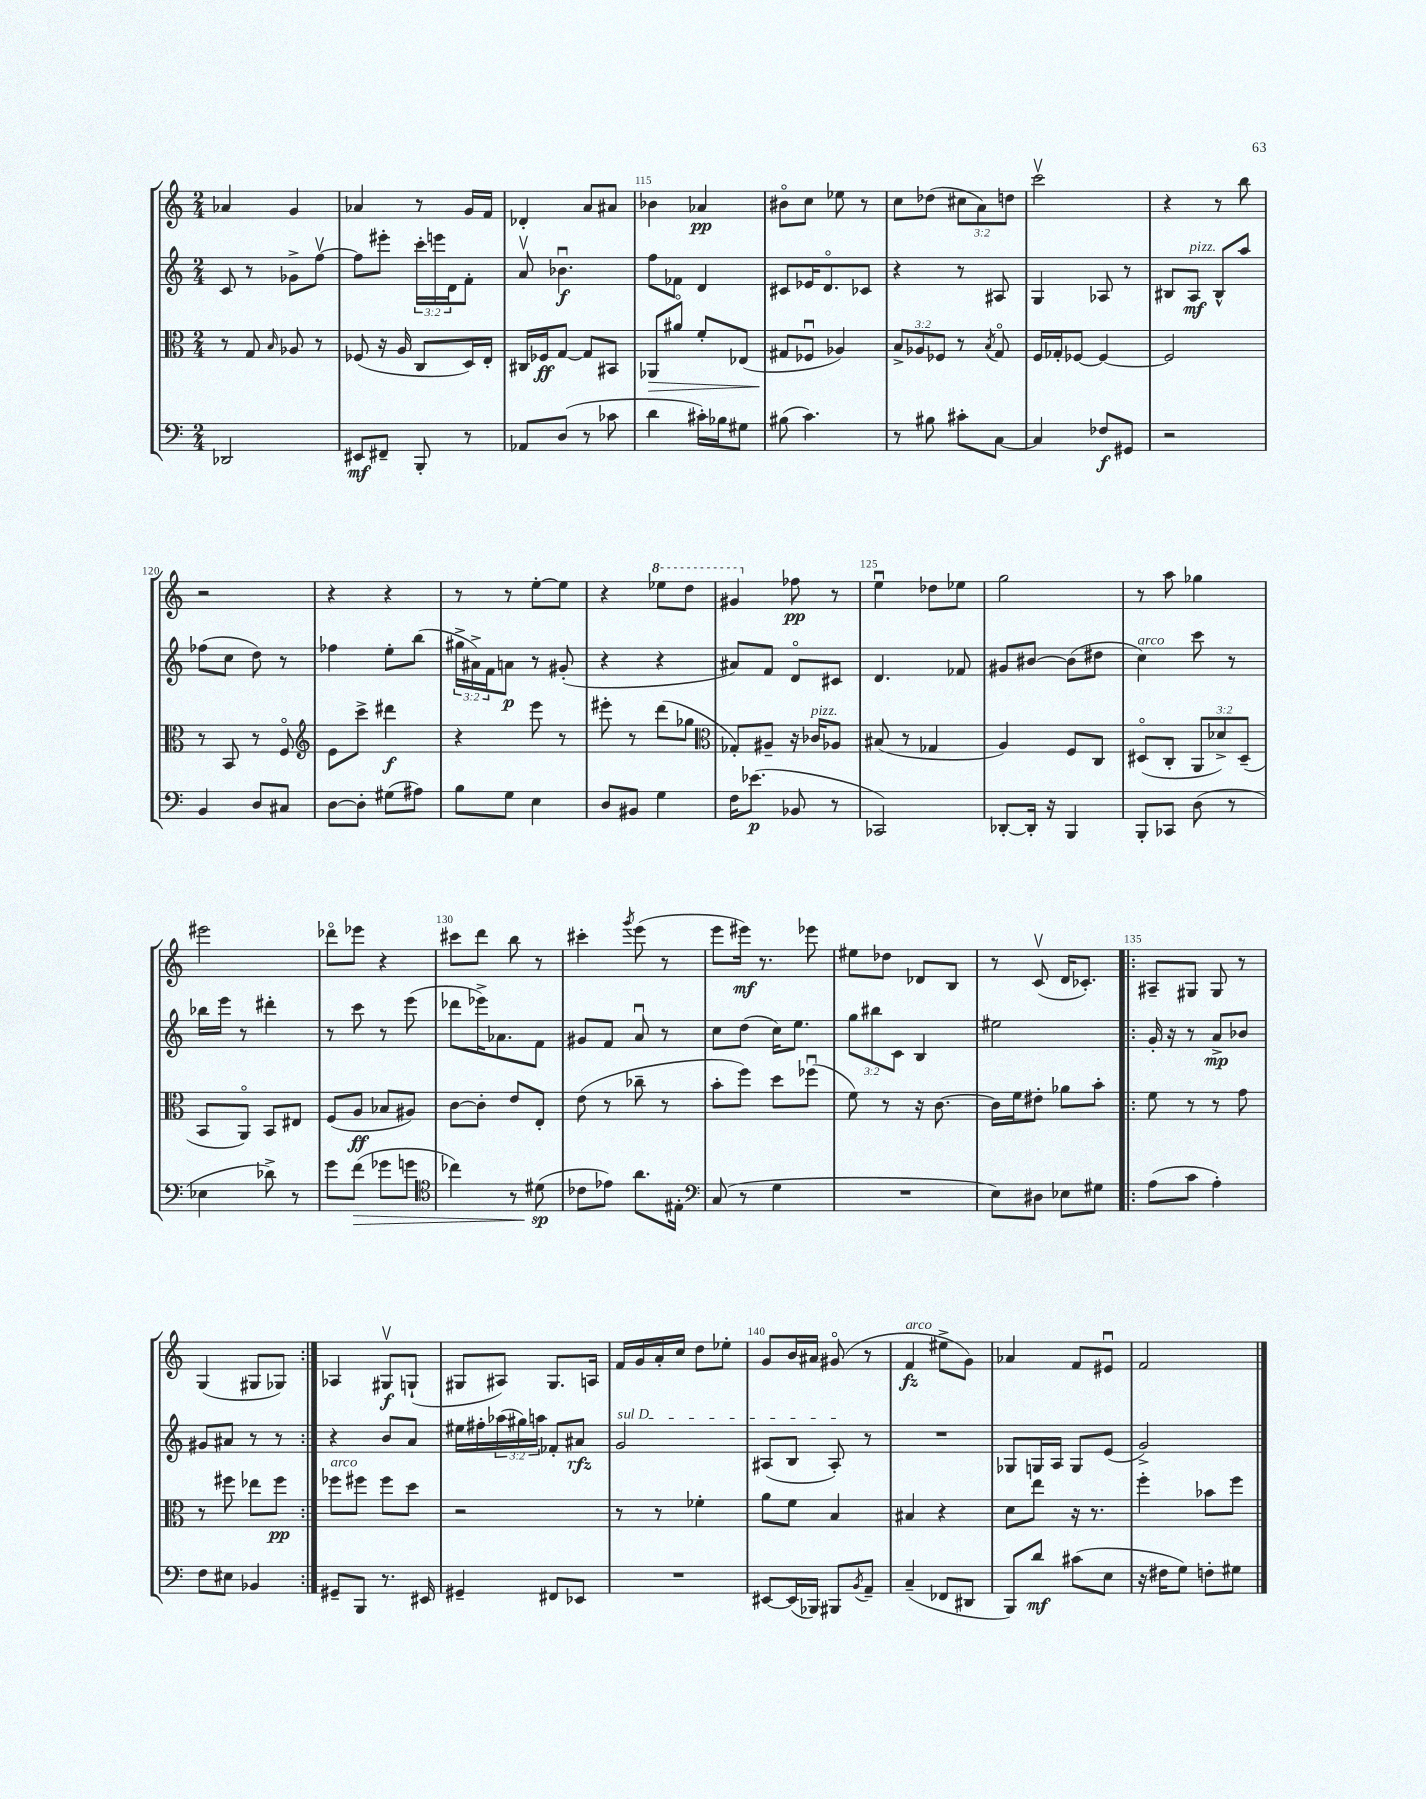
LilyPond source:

<<
\new StaffGroup <<
\new Staff = "s0" {
    \clef treble \key c \major \numericTimeSignature \time 2/4 \override Staff.TupletNumber.text = #tuplet-number::calc-fraction-text
    aes'4 g'4 |
    aes'4 r8 g'16 f'16 |
    des'4-. a'8 ais'8 |
    bes'4 aes'4\pp |
    bis'8\flageolet c''8 ees''8 r8 |
    c''8 des''8( \tuplet 3/2 { cis''8 a'8) d''8 } |
    c'''2\upbow |
    r4 r8 b''8 |
    r2 |
    r4 r4 |
    r8 r8 e''8~-. e''8 |
    r4 \ottava #1 ees'''8 d'''8 |
    gis''4 \ottava #0 fes''8\pp r8 |
    e''4\downbow des''8 ees''8 |
    g''2 |
    r8 a''8 ges''4 |
    eis'''2 |
    des'''8\flageolet ees'''8 r4 |
    cis'''8 d'''8 b''8 r8 |
    cis'''4-. \acciaccatura { g'''8 } e'''8( r8 |
    e'''8 eis'''16\mf) r8. ees'''8 |
    eis''8 des''8 des'8 b8 |
    r8 c'8\upbow( d'16 ces'8.-.) |
    \repeat volta 2 { ais8-- gis8 gis8 r8 |
    g4( gis8 ges8) | }
    aes4 gis8\upbow\f g8-!( |
    gis8 ais8) gis8. a16 |
    f'16 g'16 a'16-. c''16 d''8 ees''8-. |
    g'8 b'16 ais'16 gis'8\flageolet( r8 |
    f'4\fz^\markup { \italic "arco" } eis''8-> g'8) |
    aes'4 f'8 eis'8\downbow |
    f'2 \bar "|." |
}
\new Staff = "s1" {
    \clef treble \key c \major \numericTimeSignature \time 2/4 \override Staff.TupletNumber.text = #tuplet-number::calc-fraction-text
    c'8 r8 ges'8-> f''8~\upbow |
    f''8 eis'''8-. \tuplet 3/2 { c'''16-. e'''16 d'16 } f'8-. |
    a'8\upbow bes'4.\downbow\f |
    f''8 fes'8 d'4 |
    cis'8 ees'16 d'8.\flageolet ces'8 |
    r4 r8 ais8 |
    g4 aes8 r8 |
    bis8 a8\mf^\markup { \italic "pizz." } bis8-^ a''8 |
    fes''8( c''8 d''8) r8 |
    fes''4 e''8-. b''8( |
    \tuplet 3/2 { gis''16-> ais'16->) f'16 } a'8\p r8 gis'8-.( |
    r4 r4 |
    ais'8) f'8 d'8\flageolet cis'8 |
    d'4. fes'8 |
    gis'8 bis'8~ bis'8( dis''8 |
    c''4^\markup { \italic "arco" }) c'''8 r8 |
    bes''16 e'''16 r8 dis'''4-. |
    r8 c'''8 r8 e'''8( |
    des'''8 ees'''16->) aes'8. f'8 |
    gis'8 f'8 a'8\downbow r8 |
    c''8 d''8( c''16) e''8. |
    \tuplet 3/2 { g''8 bis''8 c'8 } b4 |
    eis''2 |
    \repeat volta 2 { g'16-. r16 r8 a'8->\mp bes'8 |
    gis'8 ais'8 r8 r8 | }
    r4 b'8 a'8 |
    eis''16 fis''16-. \tuplet 3/2 { aes''16( gis''16) a''16 } fes'8-. ais'8\rfz |
    \once \override TextSpanner.bound-details.left.text = \markup { \italic "sul D" } g'2\startTextSpan |
    ais8( b8 ais8-.\stopTextSpan) r8 |
    R2 |
    ges8 g16 a16 g8 e'8( |
    g'2->) \bar "|." |
}
\new Staff = "s2" {
    \clef alto \key c \major \numericTimeSignature \time 2/4 \override Staff.TupletNumber.text = #tuplet-number::calc-fraction-text
    r8 g8 \grace { b16 } aes8 r8 |
    fes8( r16 a16 c8 d16) e16-. |
    cis16 fes16\ff g8~ g8 bis,8 |
    aes,8\> ais'8\flageolet f'8-. ees8( |
    gis8\! fes8\downbow aes4) |
    \tuplet 3/2 { b8-> aes8 fes8 } r8 \acciaccatura { b8 } g8\flageolet |
    f16 ges16-. fes8~ fes4~ |
    fes2 |
    r8 b,8 r8 f8\flageolet |
    \clef treble e'8 c'''8-> dis'''4\f |
    r4 e'''8 r8 |
    eis'''8-. r8 d'''8( ges''8 |
    \clef alto ges8-.) ais8-- r16 ces'16^\markup { \italic "pizz." } aes8 |
    bis8( r8 ges4 |
    a4) f8 c8 |
    dis8\flageolet( c8-. \tuplet 3/2 { a,8 des'8->) dis8--( } |
    b,8 a,8\flageolet) b,8 eis8 |
    f8( a8\ff bes8 ais8) |
    c'8~ c'8-. e'8 e8-. |
    e'8( r8 ces''8-- r8 |
    b'8-. f''8) d''8 fes''8\downbow( |
    f'8) r8 r16 c'8.~ |
    c'16 f'16 eis'8-. aes'8 b'8-. |
    \repeat volta 2 { f'8 r8 r8 g'8 |
    r8 fis''8 ees''8 fis''8\pp | }
    fes''8^\markup { \italic "arco" } fis''8 fis''8 d''8 |
    r2 |
    r8 r8 fes'4-. |
    a'8 f'8 b4 |
    bis4 r4 |
    d'8 e''8 r16 r8. |
    f''4-. bes'8 f''8 \bar "|." |
}
\new Staff = "s3" {
    \clef bass \key c \major \numericTimeSignature \time 2/4
    des,2 |
    eis,8\mf fis,8-- b,,8-. r8 |
    aes,8 d8( r8 ces'8 |
    d'4 cis'16-.) bes16 gis8 |
    bis8( c'4.) |
    r8 bis8 cis'8-. c8~ |
    c4 fes8\f gis,8 |
    r2 |
    b,4 d8 cis8 |
    d8~ d8-. gis8( ais8) |
    b8 g8 e4 |
    d8 bis,8 g4 |
    f16 ees'8.\p( bes,8 r8 |
    ces,2) |
    des,8~-. des,16-. r16 b,,4 |
    b,,8-. ces,8 d8( r8 |
    ees4 des'8->) r8 |
    g'8 f'8\>( ges'8 g'8 |
    \clef tenor ces''4) r8 dis'8\sp\!( |
    ces'8 ees'8) a'8. eis16-. |
    \clef bass c8( r8 g4 |
    R2 |
    e8) dis8 ees8 gis8 |
    \repeat volta 2 { a8( c'8 a4-.) |
    f8 eis8 bes,4 | }
    gis,8-- b,,8 r8. eis,16 |
    gis,4-- fis,8 ees,8 |
    R2 |
    eis,8~ eis,16( bes,,16) bis,,8 \acciaccatura { b,8 } a,8-- |
    c4--( fes,8 dis,8 |
    b,,8) d'8\mf cis'8( e8 |
    r16 fis16 g8) f8-. gis8 \bar "|." |
}
>>
>>
\layout { \context { \Score currentBarNumber = #112 \override BarNumber.break-visibility = ##(#f #t #t) barNumberVisibility = #(every-nth-bar-number-visible 5) } }
